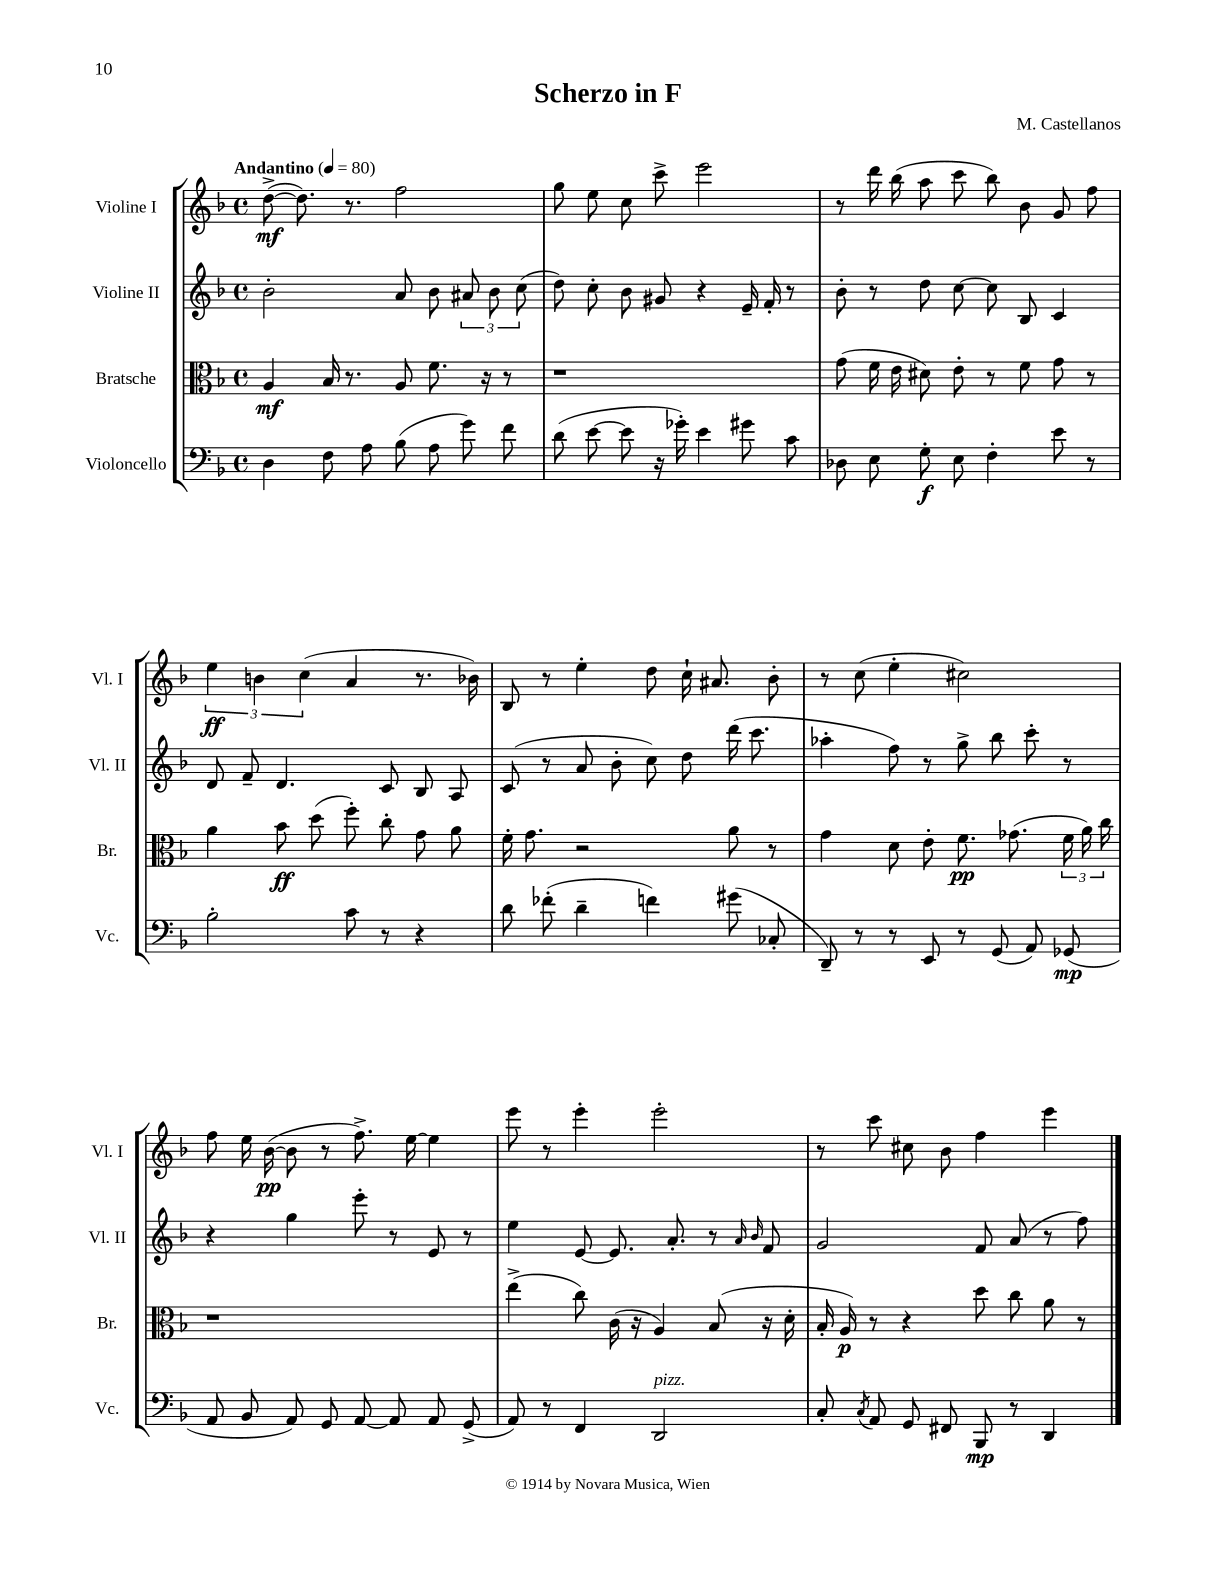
\header { title = "Scherzo in F" composer = "M. Castellanos" }
<<
\new StaffGroup <<
\new Staff = "s0" \with { instrumentName = "Violine I" shortInstrumentName = "Vl. I" } {
    \clef treble \key f \major \defaultTimeSignature \time 4/4 \tempo "Andantino" 4 = 80
    \autoBeamOff d''8~->\mf( d''8.) r8. f''2 |
    g''8 e''8 c''8 c'''8-> e'''2 |
    r8 d'''16 bes''16( a''8 c'''8 bes''8) bes'8 g'8 f''8 |
    \tuplet 3/2 { e''4\ff b'4 c''4( } a'4 r8. bes'16) |
    bes8 r8 e''4-. d''8 c''16-! ais'8. bes'8-. |
    r8 c''8( e''4-. cis''2) |
    f''8 e''16 bes'16~\pp( bes'8 r8 f''8.->) e''16~ e''4 |
    e'''8 r8 e'''4-. e'''2-. |
    r8 c'''8 cis''8 bes'8 f''4 e'''4 \bar "|." |
}
\new Staff = "s1" \with { instrumentName = "Violine II" shortInstrumentName = "Vl. II" } {
    \clef treble \key f \major \defaultTimeSignature \time 4/4
    \autoBeamOff bes'2-. a'8 bes'8 \tuplet 3/2 { ais'8 bes'8 c''8( } |
    d''8) c''8-. bes'8 gis'8 r4 e'16-- f'16-. r8 |
    bes'8-. r8 d''8 c''8~ c''8 bes8 c'4 |
    d'8 f'8-- d'4. c'8 bes8 a8 |
    c'8( r8 a'8 bes'8-. c''8) d''8 d'''16( c'''8. |
    aes''4-. f''8) r8 g''8-> bes''8 c'''8-. r8 |
    r4 g''4 e'''8-. r8 e'8 r8 |
    e''4 e'8~ e'8. a'8.-. r8 \grace { a'16 bes'16 } f'8 |
    g'2 f'8 a'8( r8 f''8) \bar "|." |
}
\new Staff = "s2" \with { instrumentName = "Bratsche" shortInstrumentName = "Br." } {
    \clef alto \key f \major \defaultTimeSignature \time 4/4
    \autoBeamOff a4\mf bes16 r8. a8 f'8. r16 r8 |
    r1 |
    g'8( f'16 e'16 dis'8) e'8-. r8 f'8 g'8 r8 |
    a'4 bes'8\ff d''8( f''8-.) c''8-. g'8 a'8 |
    f'16-. g'8. r2 a'8 r8 |
    g'4 d'8 e'8-. f'8.\pp ges'8.( \tuplet 3/2 { f'16 a'16) c''16 } |
    r1 |
    e''4->( c''8) c'16( r16 a4) bes8( r16 d'16-. |
    bes16-. a16\p) r8 r4 d''8 c''8 a'8 r8 \bar "|." |
}
\new Staff = "s3" \with { instrumentName = "Violoncello" shortInstrumentName = "Vc." } {
    \clef bass \key f \major \defaultTimeSignature \time 4/4
    \autoBeamOff d4 f8 a8 bes8( a8 g'8) f'8 |
    d'8( e'8~ e'8 r16 ges'16-.) e'4 gis'8 c'8 |
    des8 e8 g8-.\f e8 f4-. e'8 r8 |
    bes2-. c'8 r8 r4 |
    d'8 fes'8-.( d'4-- f'4) gis'8( ces8-. |
    d,8--) r8 r8 e,8 r8 g,8( a,8) ges,8\mp( |
    a,8 bes,8 a,8) g,8 a,8~ a,8 a,8 g,8->( |
    a,8) r8 f,4 d,2^\markup { \italic "pizz." } |
    c8-. \acciaccatura { c8 } a,8 g,8 fis,8 bes,,8\mp r8 d,4 \bar "|." |
}
>>
>>
\layout { \context { \Score \remove "Bar_number_engraver" } }
